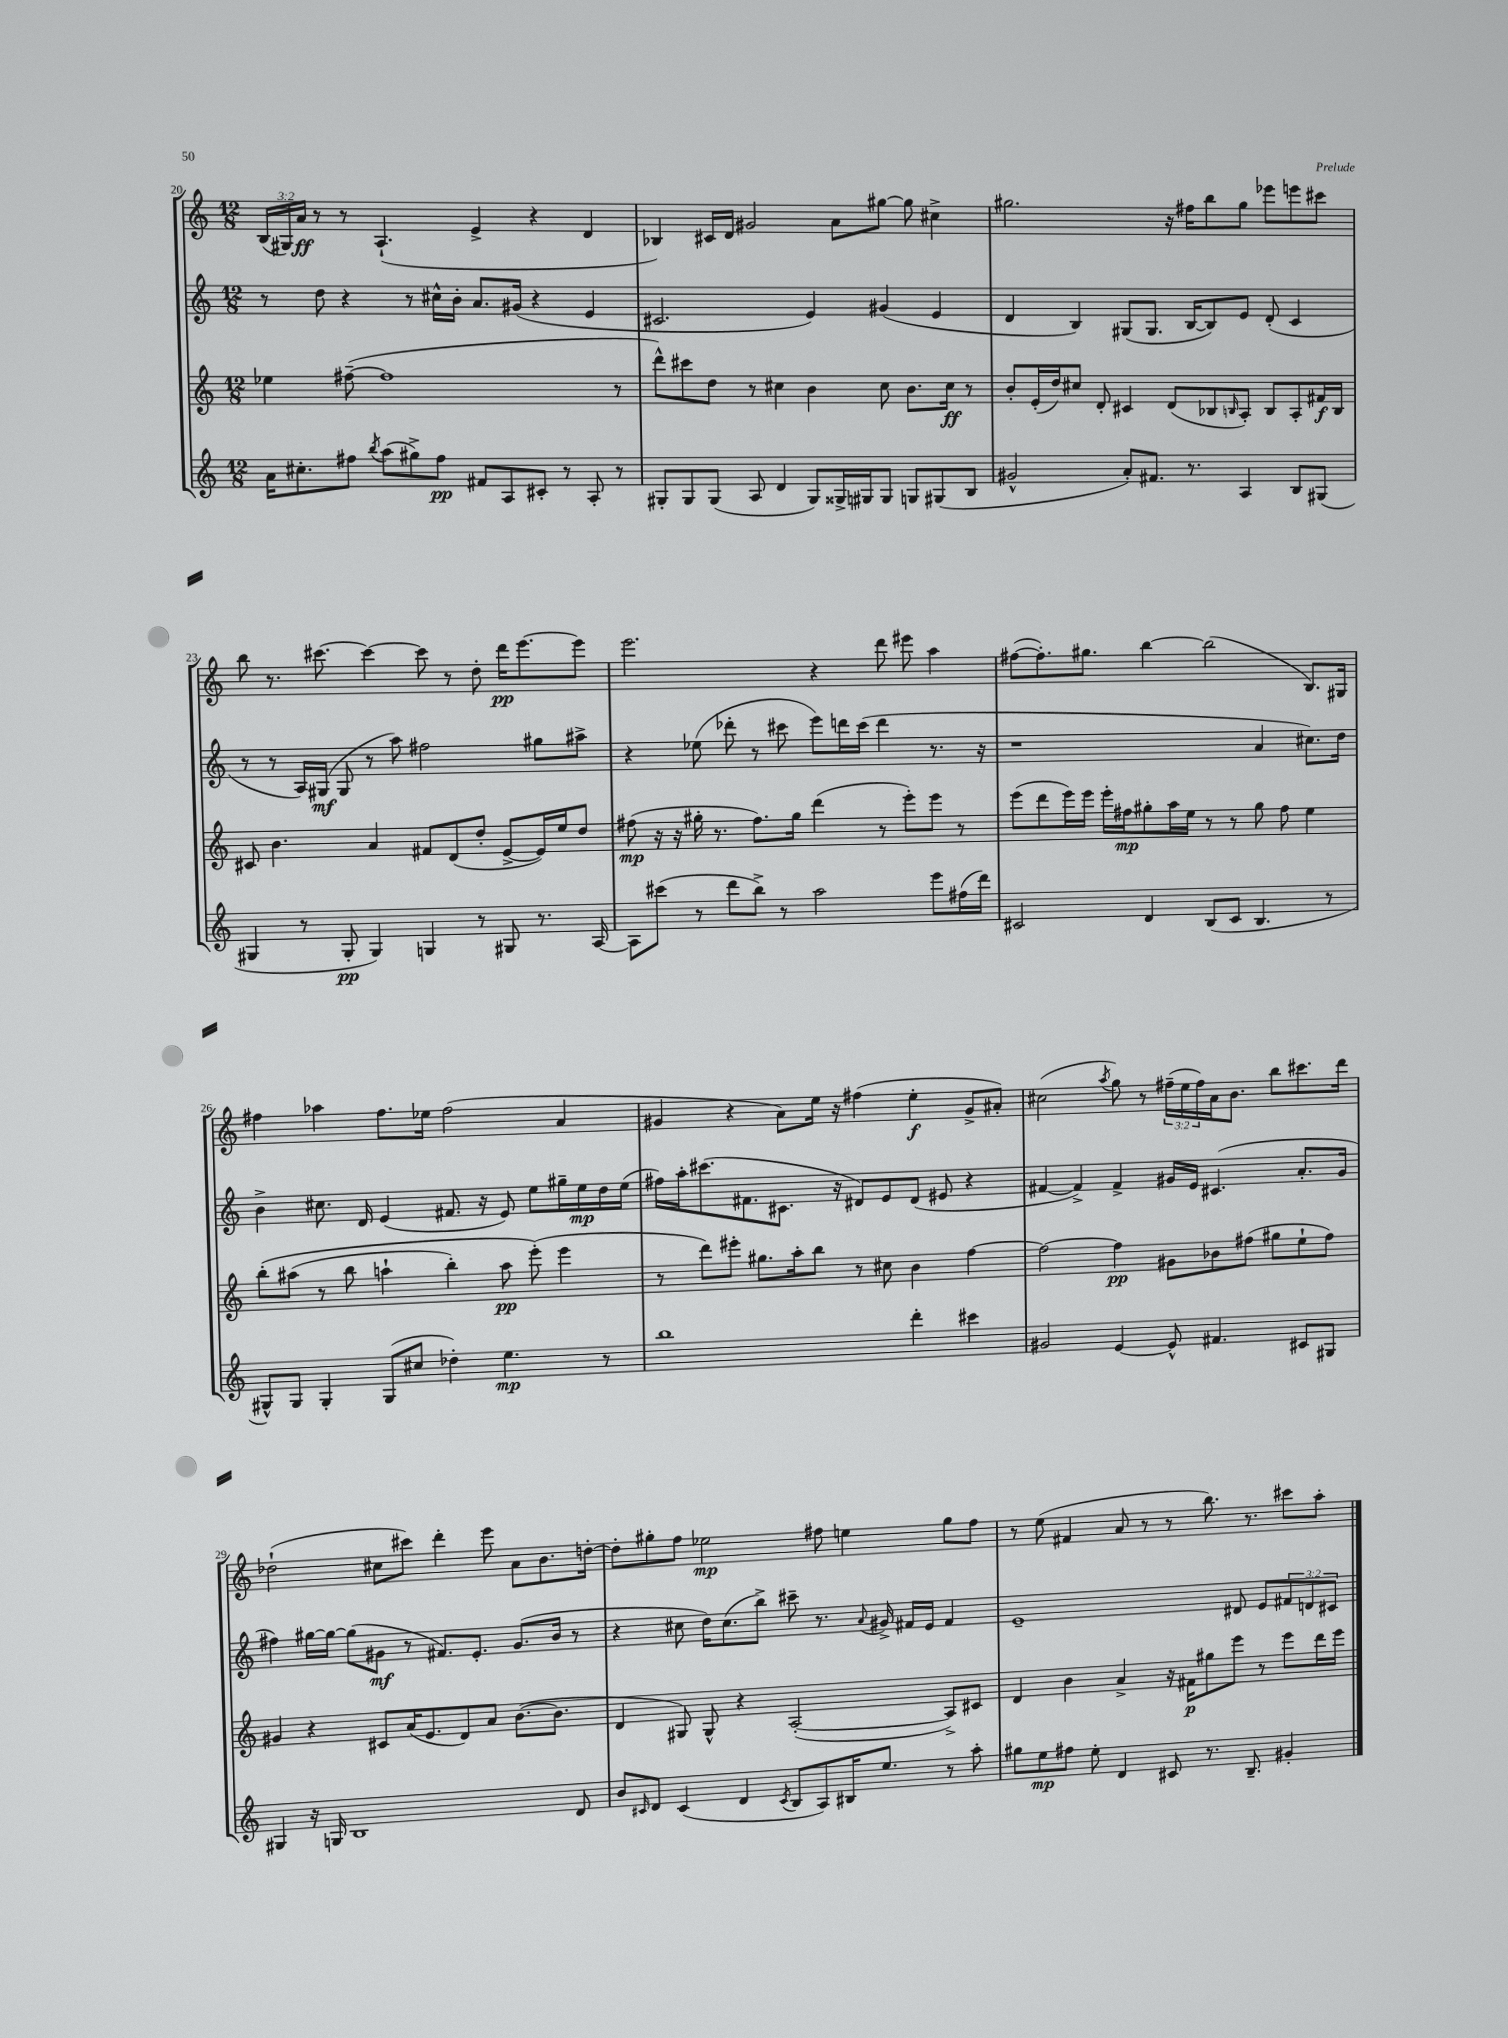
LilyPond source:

<<
\new StaffGroup <<
\new Staff = "s0" {
    \clef treble \key c \major \numericTimeSignature \time 12/8 \override Staff.TupletNumber.text = #tuplet-number::calc-fraction-text
    \tuplet 3/2 { b16( gis16) a'16\ff } r8 r8 a4.-!( e'4-> r4 d'4 |
    bes4) cis'16 d'16 gis'2 a'8 gis''8~ gis''8 cis''4-> |
    gis''2. r16 fis''16 b''8 gis''8 ees'''8 e'''8 cis'''8 |
    b''8 r8. cis'''8.~ cis'''4~ cis'''8 r8 d''8-. d'''16\pp e'''8.~ e'''8 |
    e'''2. r4 d'''8 eis'''8 a''4 |
    fis''8~( fis''8.-.) gis''8. b''4~ b''2( b8.) gis16 |
    fis''4 aes''4 fis''8. ees''16 fis''2( a'4 |
    gis'4 r4 a'8) e''16 r16 fis''4( e''4-.\f gis'8-> ais'8-.) |
    cis''2( \acciaccatura { a''8 } g''8) r8 \tuplet 3/2 { fis''16--( e''16 fis''16) } a'16 b'8. b''8 cis'''8. d'''16 |
    des''2-!( cis''8 cis'''8) d'''4-. e'''8 a'8 b'8. d''16~-. |
    d''8-. gis''8-. f''8 ees''2\mp fis''8 e''4 gis''8 fis''8 |
    r8 e''8( fis'4 a'8 r8 r8 b''8.) r8. cis'''8 a''8-. \bar "|." |
}
\new Staff = "s1" {
    \clef treble \key c \major \numericTimeSignature \time 12/8 \override Staff.TupletNumber.text = #tuplet-number::calc-fraction-text
    r8 d''8 r4 r8 cis''16-^ b'16-. a'8. gis'16( r4 e'4 |
    cis'2. e'4) gis'4( e'4 |
    d'4 b4) gis8( gis8. b16~ b8) e'8 d'8-.( c'4 |
    r8 r8 a16) gis16\mf( gis8 r8 a''8) fis''2 gis''8 ais''8-> |
    r4 ees''8( des'''8-. r8 cis'''8 e'''8) d'''16 cis'''16( d'''4 r8. r16 |
    r1 a'4 cis''8.) d''16 |
    b'4-> cis''8. d'16 e'4( fis'8. r16 e'8) e''8 gis''16-- e''16\mp d''16 e''16( |
    fis''16) a''16-. cis'''8.( fis'8. cis'8. r16 dis'8) e'8 dis'8( eis'8 r4 |
    fis'4~ fis'4->) fis'4-> gis'16 e'16 cis'4.( a'8.-. gis'16 |
    fis''4) gis''16~ gis''16~ gis''8( gis'8\mf r8 fis'8.) e'8.-. gis'8.( b'16 r8 |
    r4 cis''8 d''16) cis''8.( b''8->) cis'''8-- r8. \appoggiatura { a'8 } gis'16-> fis'16 e'16 fis'4 |
    e'1-- dis'8 e'8 \tuplet 3/2 { fis'8 d'8 cis'8 } \bar "|." |
}
\new Staff = "s2" {
    \clef treble \key c \major \numericTimeSignature \time 12/8
    ees''4 fis''8~--( fis''1 r8 |
    d'''8-^) cis'''8 d''8 r8 cis''4 b'4 cis''8 b'8. cis''16\ff r8 |
    b'8-. e'16-.( d''16) cis''8 d'8-. cis'4 d'8( bes8 \grace { b16 } a8-.) b8 a8-. fis'16\f b16 |
    cis'8 b'4. a'4 fis'8 d'8( d''8-. e'8~-> e'16) e''16 d''8 |
    fis''8\mp( r16 r16 gis''16-. r8. fis''8.) gis''16 d'''4( r8 e'''8-.) e'''8 r8 |
    e'''8( d'''8 e'''16) e'''16 e'''16-. fis''16\mp gis''8-. a''16 e''16 r8 r8 gis''8 fis''8 e''4 |
    b''8-.\( ais''8( r8 b''8 a''4-! b''4-.) a''8\pp e'''8-.(\) e'''4 |
    r8 d'''8) eis'''8-. gis''8. a''16-. b''8 r8 cis''8 b'4 f''4~ |
    f''2~ f''4\pp gis'8 bes'8 fis''8( gis''8 e''8-! fis''8) |
    gis'4 r4 cis'8 a'16( e'8. d'8) a'8 b'8.~( b'8. |
    d'4 gis8) gis8-^ r4 a2~-.( a8->) cis'8 |
    d'4 b'4 a'4-> r16 fis'16\p gis''8 e'''8 r8 e'''8 d'''16 e'''16 \bar "|." |
}
\new Staff = "s3" {
    \clef treble \key c \major \numericTimeSignature \time 12/8
    a'16 cis''8.-. fis''8 \acciaccatura { b''8 } a''8( gis''8->) fis''8\pp fis'8 a8 cis'8-. r8 a8-. r8 |
    gis8-. gis8 gis8( a8 d'4 gis8) gisis16-> gis16 gis8 g8 gis8( b8 |
    gis'2-^ a'8-.) fis'8. r8. a4 b8 gis8( |
    gis4 r8 gis8-.\pp gis4) g4 r8 gis8 r8. a16~ |
    a8 cis'''8( r8 d'''8 b''8->) r8 a''2 e'''8 fis''16( d'''16) |
    cis'2 d'4 b8( cis'8 b4. r8 |
    gis8-^) gis8 gis4-. gis8( cis''8 des''4-.) e''4.\mp r8 |
    b''1 d'''4-. cis'''4 |
    gis'2 e'4~ e'8-^ fis'4. cis'8 gis8 |
    gis4 r16 g16 b1 d'8 |
    b'8 \grace { cis'16 } d'8 cis'4( d'4 \acciaccatura { cis'8 } b8 a8) bis16 e''8. r8 a''8-. |
    gis''8 e''8\mp fis''8 e''8-. d'4 cis'8 r8. b8.-- gis'4-. \bar "|." |
}
>>
>>
\layout { \context { \Score currentBarNumber = #20 } }
